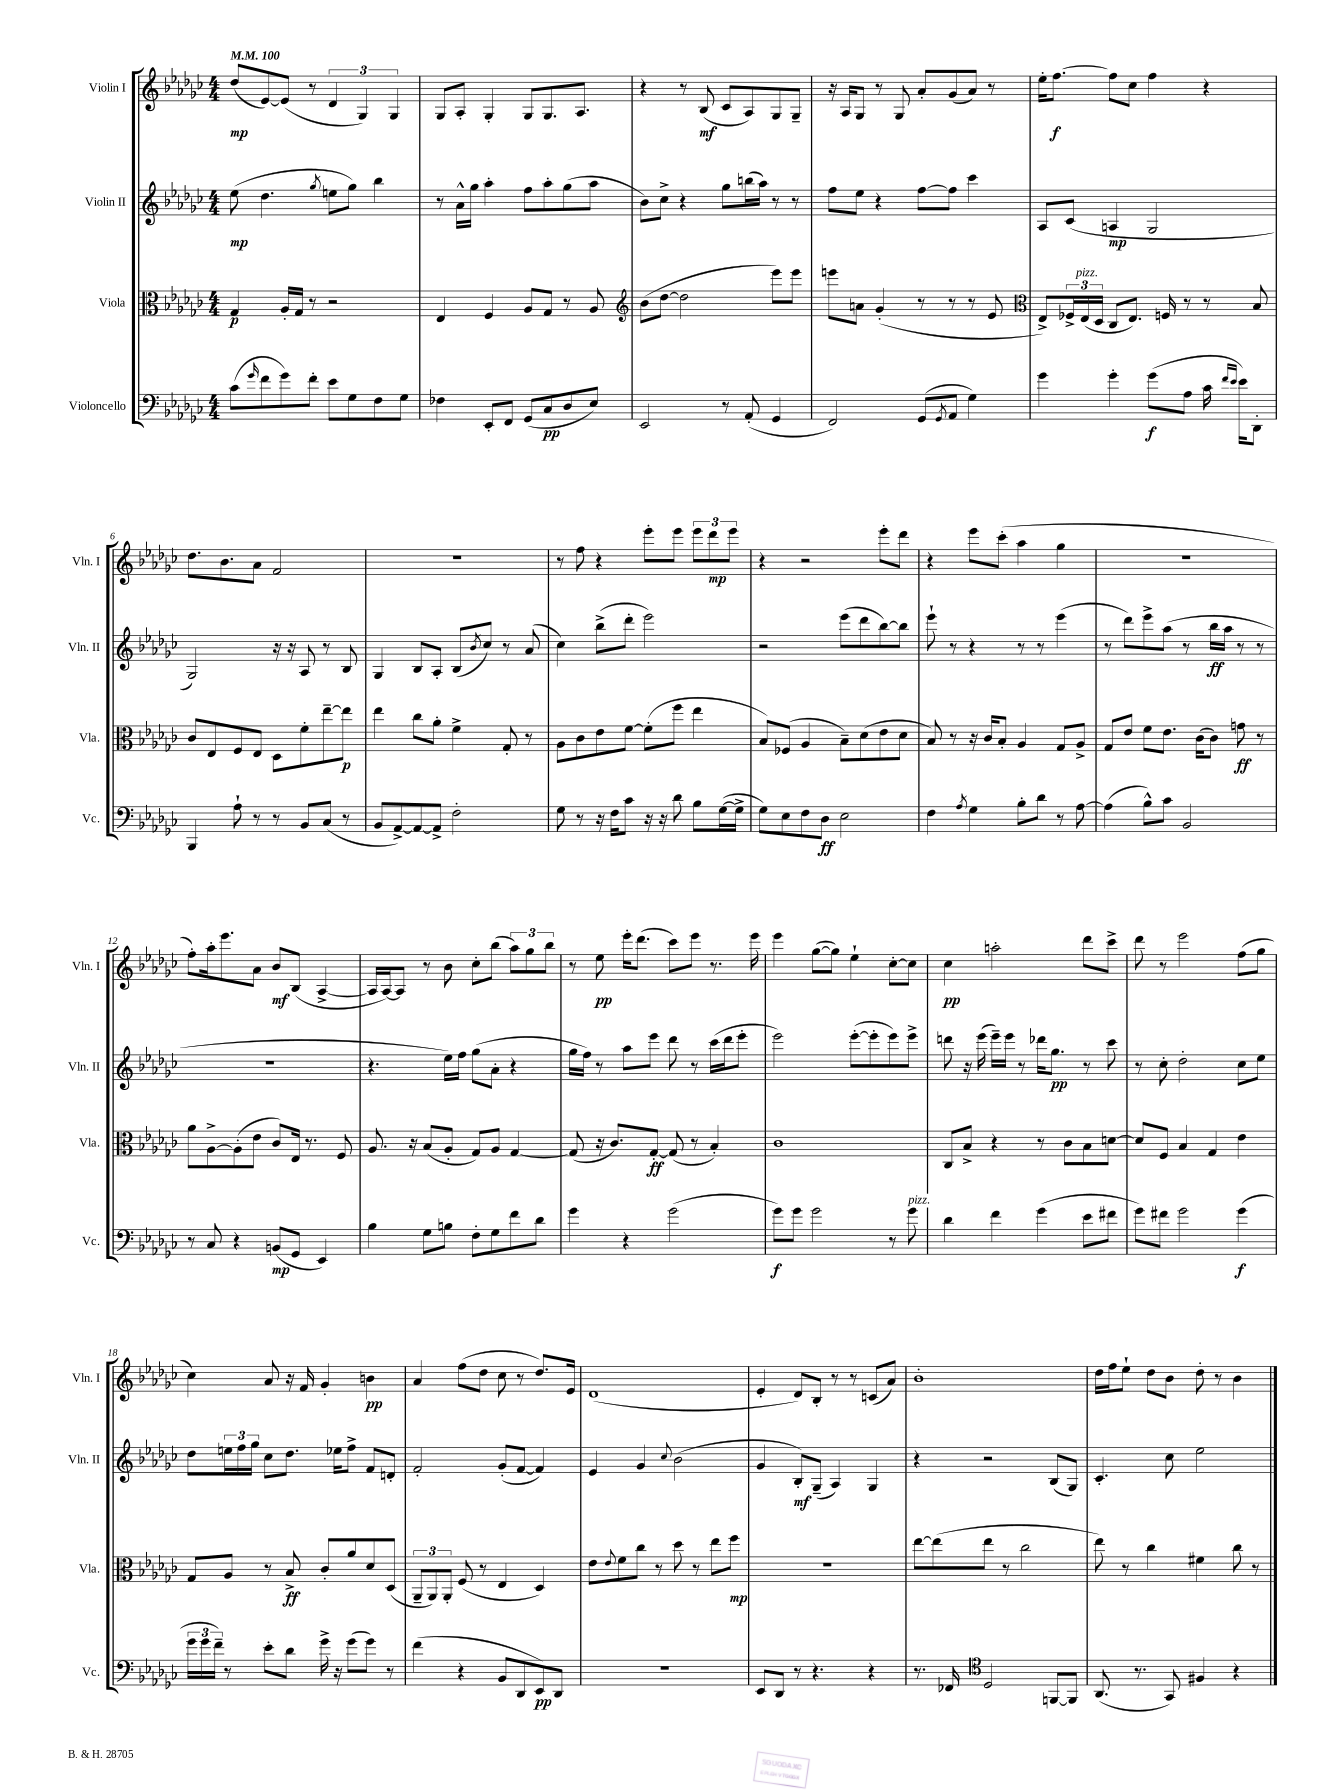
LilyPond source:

<<
\new StaffGroup <<
\new Staff = "s0" \with { instrumentName = "Violin I" shortInstrumentName = "Vln. I" } {
    \clef treble \key ges \major \numericTimeSignature \time 4/4 \tempo 4 = 100
    des''8\mp( ees'8~) ees'8( r8 \tuplet 3/2 { des'4 ges4) ges4 } |
    ges8 aes8-. ges4-. ges8 ges8. aes8. |
    r4 r8 bes8\mf( ces'8 aes8) ges8 ges8-- |
    r16 aes16 ges8 r8 ges8 aes'8-. ges'8( aes'8) r8 |
    ees''16-. f''8.~\f f''8 ces''8 f''4 r4 |
    des''8. bes'8. aes'8 f'2 |
    r1 |
    r8 f''8 r4 ees'''8-. ees'''8 \tuplet 3/2 { ees'''8 des'''8\mp ees'''8 } |
    r4 r2 ees'''8-. des'''8 |
    r4 ees'''8 ces'''8-.( aes''4 ges''4 |
    R1 |
    f''8-.) aes''16-. ees'''8. aes'8 bes'8\mf bes8( aes4~-> |
    aes16 aes16~) aes8 r8 bes'8 ces''8-. bes''8( \tuplet 3/2 { aes''8) ges''8 bes''8 } |
    r8 ees''8\pp ees'''16-. des'''8.( ces'''8) ees'''8 r8. ees'''16 |
    ees'''4 ges''8~( ges''8) ees''4-! ces''8~-. ces''8 |
    ces''4\pp a''2-. des'''8 ces'''8-> |
    des'''8 r8 ees'''2 f''8( ges''8 |
    ces''4) aes'8 r16 f'16 ges'4-. b'4\pp |
    aes'4 f''8( des''8 ces''8 r8 des''8.) ees'16 |
    des'1( |
    ees'4-. des'8) bes8-. r8 r8 c'8( aes'8) |
    bes'1-. |
    des''16 f''16 ees''8-! des''8 bes'8 des''8-. r8 bes'4 \bar "|." |
}
\new Staff = "s1" \with { instrumentName = "Violin II" shortInstrumentName = "Vln. II" } {
    \clef treble \key ges \major \numericTimeSignature \time 4/4
    ees''8\mp( des''4. \acciaccatura { ges''8 } e''8 ges''8) bes''4 |
    r8 aes'16-^ ges''16 aes''4-. f''8 aes''8-. ges''8( aes''8 |
    bes'8) ces''8-> r4 ges''8 b''16( aes''16) r8 r8 |
    f''8 ees''8 r4 f''8~ f''8 ces'''4 |
    aes8 ces'8( a4\mp ges2 |
    ges2) r16 r16 aes8 r8 bes8 |
    ges4 bes8 aes8-. bes8( \acciaccatura { bes'8 } ces''8) r8 aes'8( |
    ces''4) bes''8->( des'''8-. ees'''2) |
    r2 ees'''8( des'''8 bes''8~) bes''8 |
    ees'''8-! r8 r4 r8 r8 ees'''4( |
    r8 des'''8) ees'''8-> aes''8( r8 bes''16\ff aes''16 r8 r8 |
    r1 |
    r4. ees''16) f''16 ges''8( aes'8-. r4 |
    ges''16 f''16) r8 aes''8 ees'''8 des'''8 r8 ces'''16( des'''16 ees'''8-. |
    ees'''2) ees'''8~-.( ees'''8-. ees'''8) ees'''8-> |
    d'''8 r16 ees'''16( ees'''16--) ees'''16 r8 des'''16 ges''8.\pp r8 ces'''8 |
    r8 ces''8-. des''2-. ces''8 ees''8 |
    des''8 \tuplet 3/2 { e''16 f''16 ges''16 } ces''8 des''8. ees''16 f''8-> f'8 d'8-. |
    f'2-. ges'8-.( f'8~ f'4) |
    ees'4 ges'4 \appoggiatura { ces''8 } bes'2( |
    ges'4 bes8-.\mf) ges8--( aes4) ges4 |
    r4 r2 bes8( ges8) |
    ces'4.-. ces''8 ees''2 \bar "|." |
}
\new Staff = "s2" \with { instrumentName = "Viola" shortInstrumentName = "Vla." } {
    \clef alto \key ges \major \numericTimeSignature \time 4/4
    ges4\p aes16-. ges16 r8 r2 |
    ees4 f4 aes8 ges8 r8 aes8 |
    \clef treble bes'8( des''8~ des''2 ees'''8) ees'''8 |
    e'''8 a'8 ges'4-.( r8 r8 r8 ees'8 |
    \clef alto ees8->) \tuplet 3/2 { fes16-> ees16^\markup { \italic "pizz." }( des16 } ces8 ees8.) f16 r8 r8 bes8 |
    ces'8 ees8 f8 ees8 des8 f'8-. ees''8~-- ees''8\p |
    ees''4 ces''8 aes'8-. f'4-> ges8-. r8 |
    aes8 ces'8 ees'8 f'8~ f'8-.( f''8 ees''4 |
    bes8) fes8( aes4 bes8--) des'8( ees'8 des'8 |
    bes8) r8 r16 ces'16 bes8-. aes4 ges8 aes8-> |
    ges8 ees'8 f'8 ees'8. ces'16( ces'8) g'8\ff r8 |
    aes'8 aes8~-> aes8-.( ees'8 ces'8) ees16 r8. f8 |
    aes8. r16 bes8( aes8-. ges8) aes8 ges4~ |
    ges8( r16 ces'8.) ges8~-.\ff ges8( r8 bes4-.) |
    ces'1 |
    ces8 bes8-> r4 r8 ces'8 bes8 d'8~ |
    d'8 f8 bes4 ges4 ees'4 |
    ges8 aes8 r8 bes8->\ff ces'8-. aes'8 des'8 des8( |
    \tuplet 3/2 { aes,8-- aes,8) aes,8-. } f8( r8 ees4 des4) |
    ees'8 \appoggiatura { ees'8 } f'8 ces''8 r8 des''8 r8 ees''8 f''8\mp |
    r1 |
    ees''8~ ees''8( ees''8 r8 ces''2 |
    ees''8) r8 ces''4 fis'4 ces''8 r8 \bar "|." |
}
\new Staff = "s3" \with { instrumentName = "Violoncello" shortInstrumentName = "Vc." } {
    \clef bass \key ges \major \numericTimeSignature \time 4/4
    ces'8( \grace { ges'16 } f'8 ges'8) f'8-. ees'8 ges8 f8 ges8 |
    fes4 ees,8-. f,8 ges,8( ces8\pp des8 ees8) |
    ees,2 r8 aes,8-.( ges,4 |
    f,2) ges,8( \acciaccatura { ges,8 } aes,8 ges4) |
    ges'4 ges'4-. ges'8\f( aes8 ces'16 \grace { f'16 ees'16 } ees'16) des,8-. |
    bes,,4 aes8-! r8 r8 bes,8 ces8( r8 |
    bes,8 aes,8~->) aes,8~ aes,8-> f2-. |
    ges8 r8 r16 f16 ces'8 r16 r16 des'8 bes8 ges16~( ges16-> |
    ges8) ees8 f8 des8\ff ees2 |
    f4 \acciaccatura { aes8 } ges4 bes8-. des'8 r8 aes8~ |
    aes4( bes8-^) ces'8 bes,2 |
    r8 ces8 r4 b,8\mp( ges,8 ees,4) |
    bes4 ges8 b8 f8-. ges8 f'8 des'8 |
    ges'4 r4 ges'2( |
    ges'8\f) ges'8 ges'2 r8 ges'8^\markup { \italic "pizz." } |
    des'4 f'4 ges'4( ees'8 fis'8 |
    ges'8) fis'8 ges'2 ges'4\f( |
    \tuplet 3/2 { ges'16 ges'16 f'16--) } r8 ees'8-. des'8 ges'16-> r16 ges'8( ges'8) r8 |
    f'4( r4 bes,8 des,8 ees,8\pp) des,8 |
    R1 |
    ees,8 des,8 r8 r4. r4 |
    r8. fes,16 \clef tenor des2 f,8~ f,8 |
    aes,8.( r8. ges,8) fis4 r4 \bar "|." |
}
>>
>>
